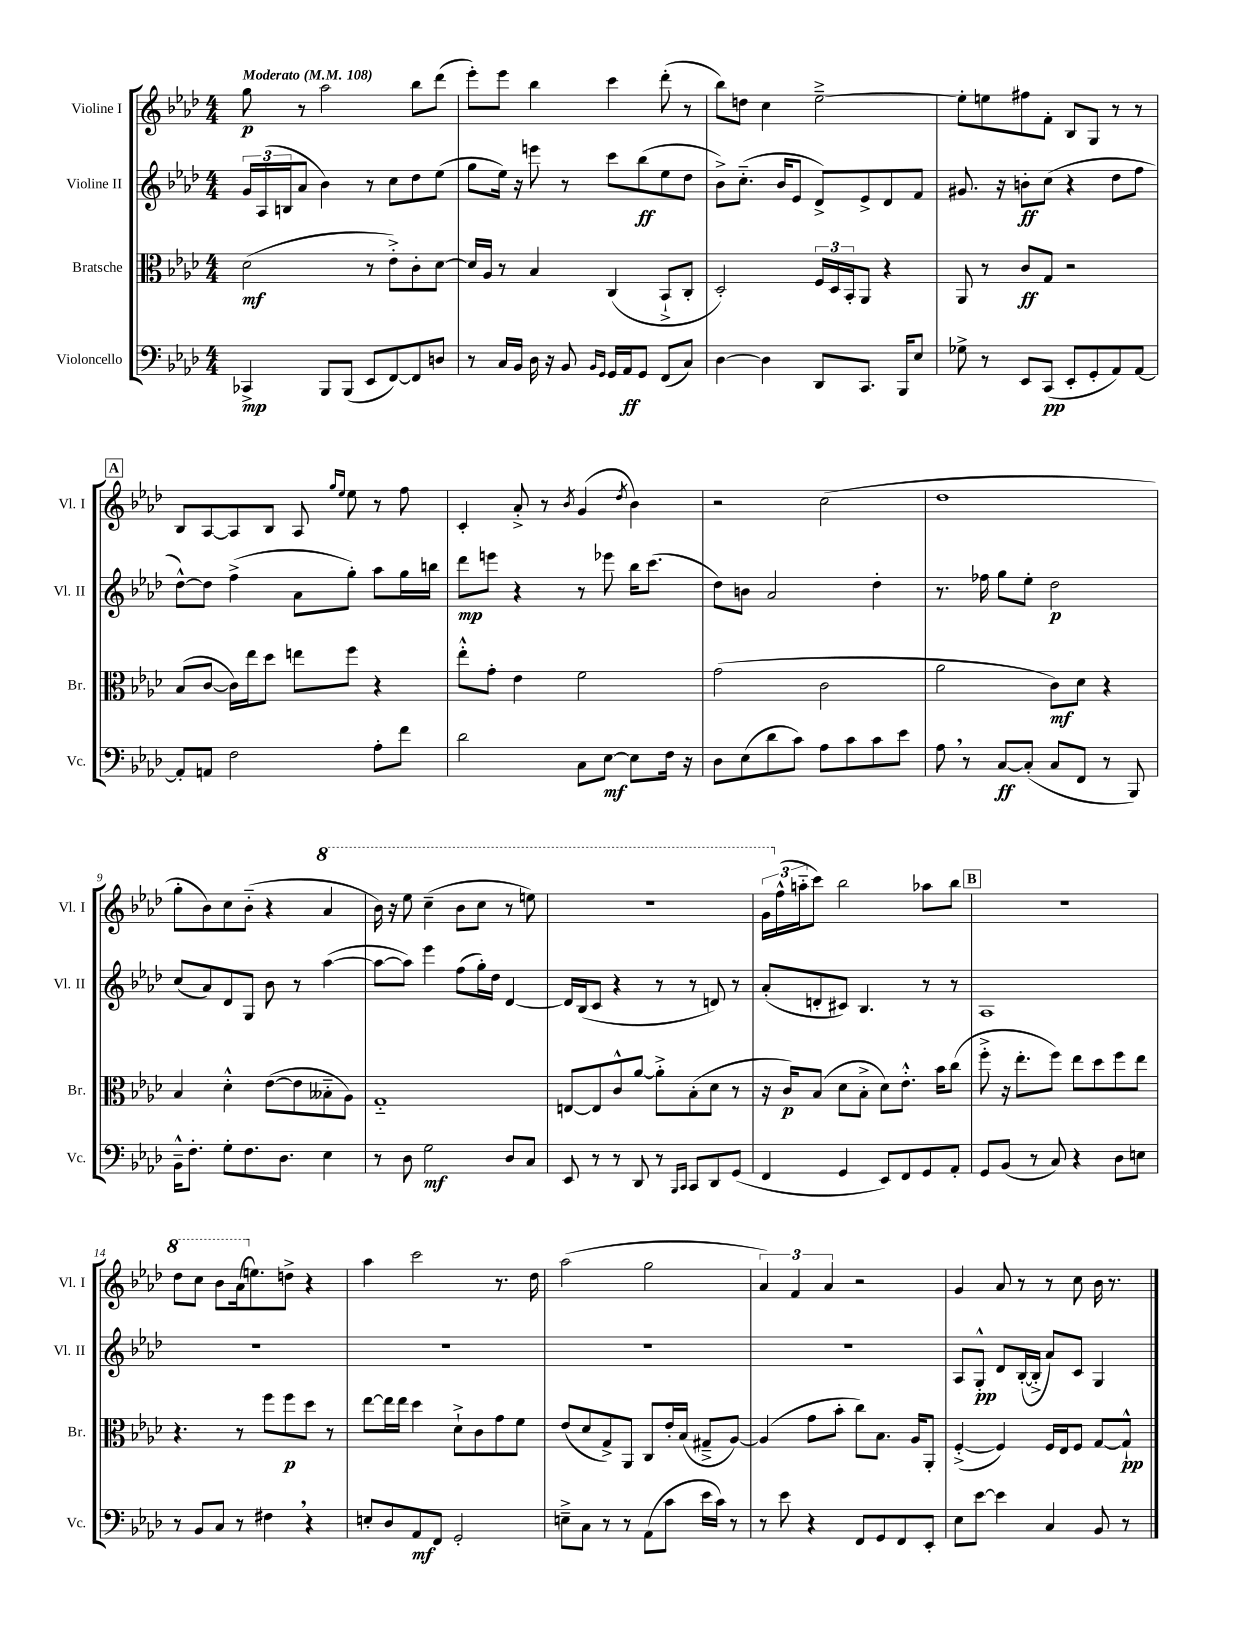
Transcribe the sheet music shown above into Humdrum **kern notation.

**kern	**kern	**kern	**kern
*staff4	*staff3	*staff2	*staff1
*clefF4	*clefC3	*clefG2	*clefG2
*k[b-e-a-d-]	*k[b-e-a-d-]	*k[b-e-a-d-]	*k[b-e-a-d-]
*M4/4	*M4/4	*M4/4	*M4/4
*MM108	*MM108	*MM108	*MM108
4CC-^	(2d-	24g	8gg
.	.	(24A-	.
.	.	24B	.
.	.	8a-	8r
8BBB-	.	4b-)	2aa-
(8BBB-	.	.	.
8EE-	8r	8r	.
[8FF)	8e-'^)	8cc	.
8FF]	8c'	8dd-	8bb-
8D	[8d-	(8ee-	(8ddd-
=	=	=	=
8r	16d-]	8gg	8eee-')
.	16A-	.	.
16C	8r	16ee-)	8eee-
16BB-	.	16r	.
16D-	4B-	8eee	4bb-
16r	.	.	.
8BB-	.	8r	.
16qqBB-	.	.	.
16qqGG	.	.	.
16GG	(4C	8ccc	4ccc
16AA-	.	.	.
8GG	.	(8bb-	.
(8FF	8BB-`^	8ee-	(8ddd-'
8C)	8C'	8dd-	8r
=	=	=	=
[4D-	2D-')	8b-^)	8bb-)
.	.	(8.cc'~	8dd
4D-]	.	.	4cc
.	.	16b-	.
.	.	8e-	.
8DD-	24F	8d-^)	[2ee-~^
.	24D-	.	.
.	24BB-'	.	.
8.CC	8AA-	8e-^	.
.	4r	8d-	.
16BBB-	.	.	.
8E-	.	8f	.
=	=	=	=
8G-^	8AA-	8.g#	8ee-']
8r	8r	.	8ee
.	.	16r	.
8EE-	8c	8b'	8ff#
(8CC	8G	(8cc	8f'
8EE-'	2r	4r	8B-
8GG'	.	.	8G
8AA-)	.	8dd-	8r
[8AA-	.	8ff	8r
=	=	=	=
8AA-']	(8B-	[8dd-^^)	8B-
8AA	[8c	8dd-]	[8A-
2F	16c])	(4ff^	8A-]
.	16ee-	.	.
.	8dd-	.	8B-
.	8ee	8a-	8A-
.	.	.	16qqgg
.	.	.	16qqee-
.	8ff	8gg')	8ee-
8A-'	4r	8aa-	8r
8f	.	16gg	8ff
.	.	16bb	.
=	=	=	=
2d-	8ee-'^^	8ddd-	4c'
.	8g'	8eee	.
.	4e-	4r	8a-'^
.	.	.	8r
.	.	.	8qb-
8C	2f	8r	(4g
[8E-	.	8eee-	.
.	.	.	8qdd-
8E-]	.	16bb-	4b-)
.	.	(8.ccc	.
16F	.	.	.
16r	.	.	.
=	=	=	=
8D-	(2g	8dd-)	2r
(8E-	.	8b	.
8d-	.	2a-	.
8c)	.	.	.
8A-	2c	.	(2cc
8c	.	.	.
8c	.	4dd-'	.
8e-	.	.	.
=	=	=	=
8A-	2a-	8.r	1dd-
8r	.	.	.
.	.	16ff-	.
[8C	.	8gg	.
(8C']	.	8ee-'	.
8C	8c)	2dd-	.
8FF	8d-	.	.
8r	4r	.	.
8BBB-)	.	.	.
=	=	=	=
16BB-~^^	4B-	(8cc	8gg'
8.F'	.	.	.
.	.	8a-)	8b-)
8G'	4d-'^^	8d-	8cc
8.F	.	8G	(8b-'~
.	([8e-	8b-	4r
8.D-	.	.	.
.	8e-]	8r	.
4E-	8B--'~	([4aa-	4aa-
.	8A-)	.	.
=	=	=	=
8r	1G'~	8aa-_	16bb-)
.	.	.	16r
8D-	.	8aa-])	8eee-
2G	.	4eee-	(4ccc~
.	.	(8ff	8bb-
.	.	16gg')	8ccc
.	.	16dd-	.
8D-	.	[4d-	8r
8C	.	.	8eee)
=	=	=	=
8EE-	[8E	16d-]	1r
.	.	(16B-	.
8r	8E]	8c	.
8r	8c^^	4r	.
8DD-	[8a-	.	.
8r	8a-'^]	8r	.
16qqBBB-	.	.	.
16qqCC	.	.	.
8CC	(8B-'	8r	.
8DD-	8d-	8d)	.
(8GG	8r	8r	.
=	=	=	=
4FF	16r	(8a-'	24gg
.	.	.	(24ff^^
.	16c)	.	.
.	.	.	24aa'~
.	(8B-	8d'	8ccc)
4GG	8d-	8c#)	2bb-
.	8B-'^	4.B-	.
8EE-)	8d-)	.	.
8FF	8.e-'^^	.	.
8GG	.	8r	8aa-
.	16b-	.	.
8AA-'	(8cc	8r	8bb-
=	=	=	=
8GG	8ff'^	1A-	1r
(8BB-	16r	.	.
.	8.ee-'	.	.
8r	.	.	.
8C)	8ff)	.	.
4r	8ee-	.	.
.	8dd-	.	.
8D-	8ff	.	.
8E	8ee-	.	.
=	=	=	=
8r	4.r	1r	8ddd-
8BB-	.	.	8ccc
8C	.	.	8bb-
8r	8r	.	(16aa-
.	.	.	8.ee)
4F#	8ff	.	.
.	8ff	.	8dd^
4r	8dd-	.	4r
.	8r	.	.
=	=	=	=
8E'	[8ee-	1r	4aa-
8D-	16ee-]	.	.
.	16ee-	.	.
8AA-	4dd-	.	2ccc
8FF	.	.	.
2GG'	8d-`^	.	.
.	8c	.	.
.	8g	.	8.r
.	8f	.	.
.	.	.	16dd-
=	=	=	=
8E~^	(8e-	1r	(2aa-
8C	8d-	.	.
8r	8G^)	.	.
8r	8AA-	.	.
(8AA-	8C	.	2gg
8c	16e-'	.	.
.	(16B-	.	.
16e-	8G#~^	.	.
16c)	.	.	.
8r	[8A-)	.	.
=	=	=	=
8r	(4A-]	1r	6a-)
8e-	.	.	.
.	.	.	6f
4r	8g	.	.
.	.	.	6a-
.	8b-'	.	.
8FF	8cc)	.	2r
8GG	8.B-	.	.
8FF	.	.	.
.	16A-	.	.
8EE-'	8AA-'	.	.
=	=	=	=
8E-	([4F'^	8A-	4g
[8e-	.	8G'^^	.
4e-]	4F])	8d-	8a-
.	.	([16B-'	8r
.	.	16B-'^]	.
4C	16F	8a-)	8r
.	16E-	.	.
.	8F	8c	8cc
8BB-	[8G	4G	16b-
.	.	.	8.r
8r	8G`^^]	.	.
==	==	==	==
*-	*-	*-	*-
